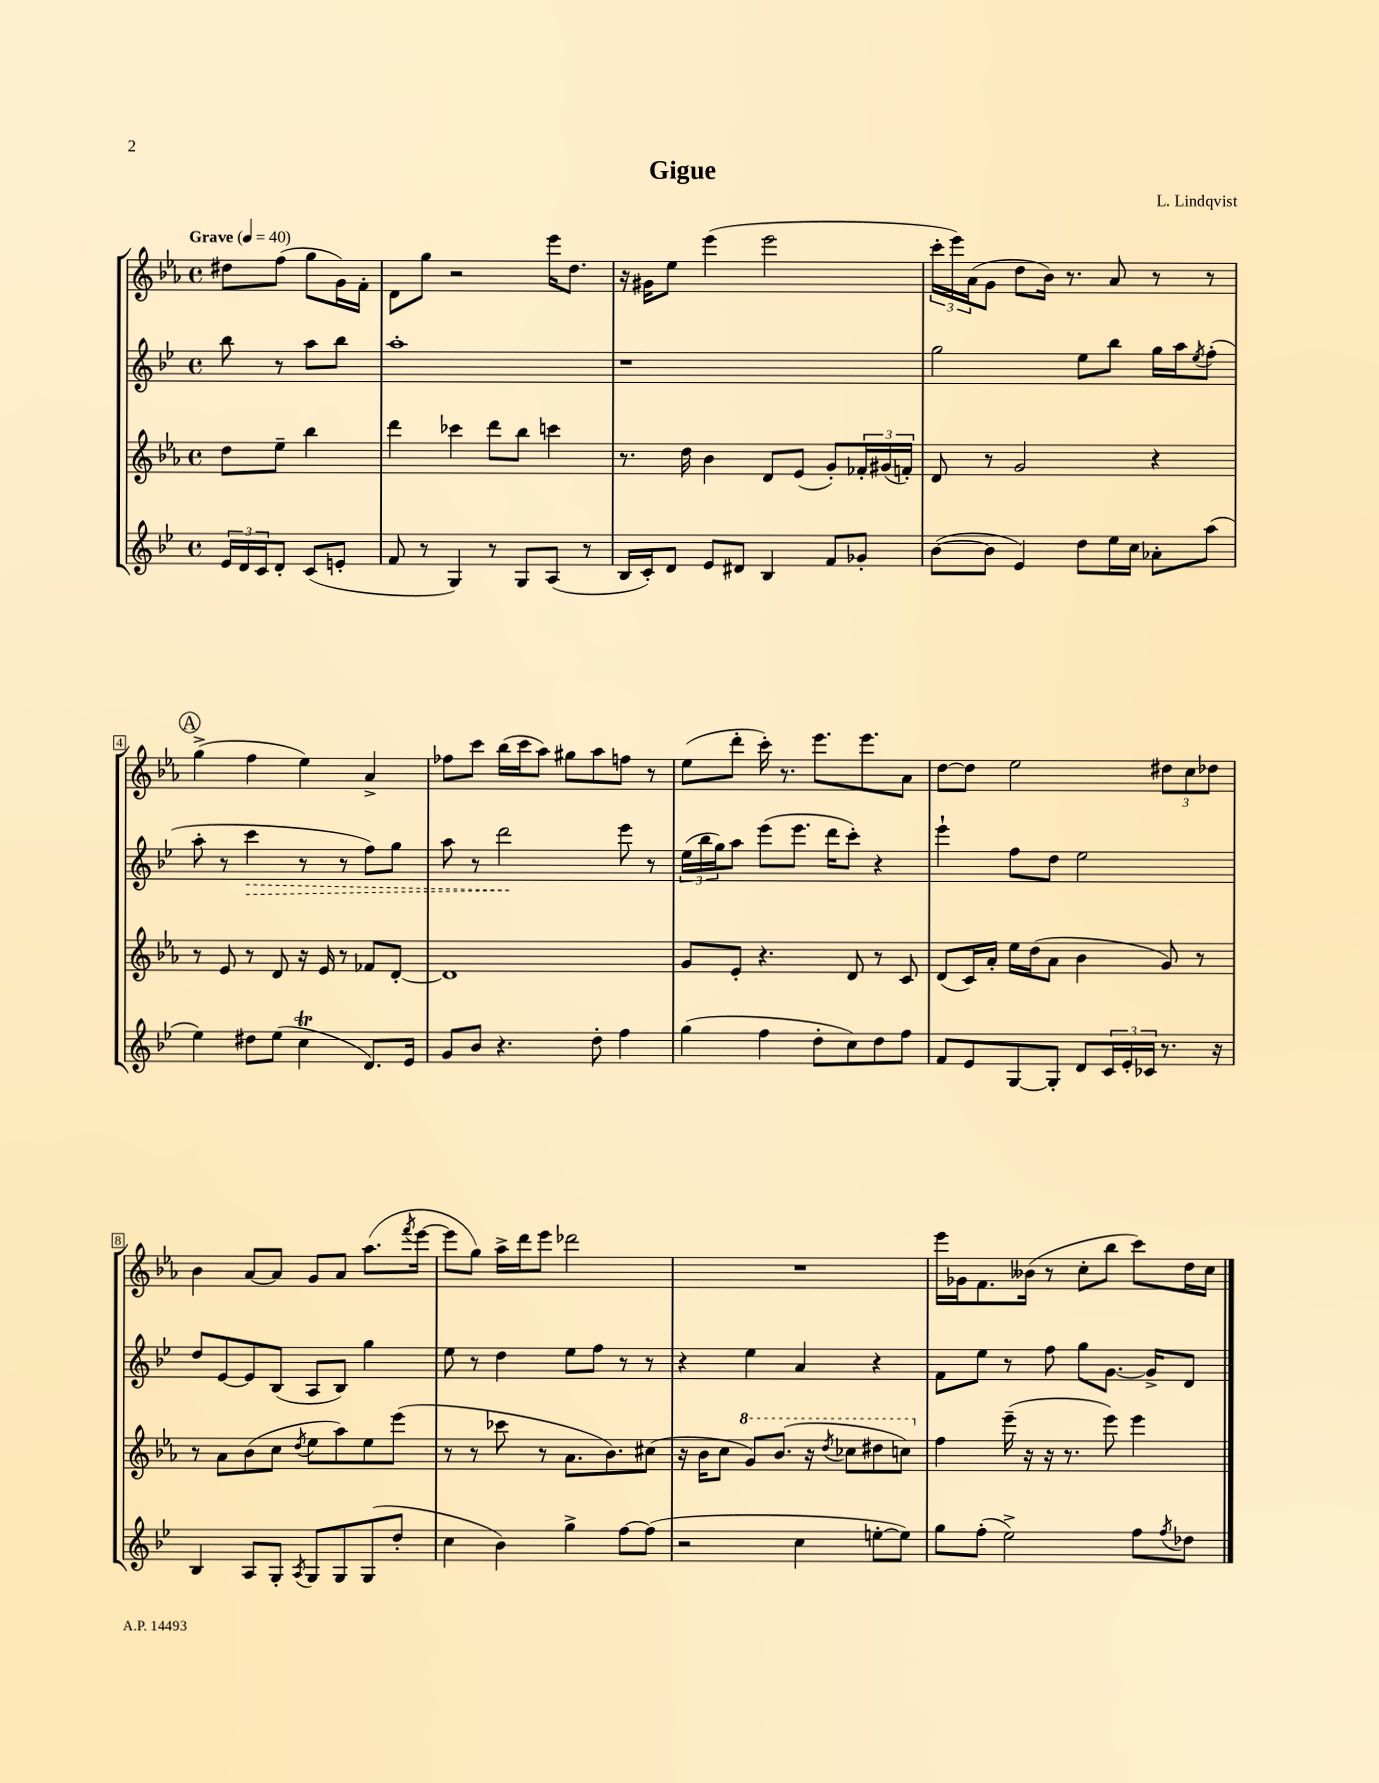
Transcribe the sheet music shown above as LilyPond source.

\header { title = "Gigue" composer = "L. Lindqvist" }
<<
\new StaffGroup <<
\new Staff = "s0" {
    \clef treble \key ees \major \defaultTimeSignature \time 4/4 \partial 2 \tempo "Grave" 4 = 40
    dis''8 f''8( g''8 g'16) f'16-. |
    d'8 g''8 r2 ees'''16 d''8. |
    r16 gis'16 ees''8 ees'''4( ees'''2 |
    \tuplet 3/2 { c'''16-. ees'''16) aes'16( } g'8 d''8 bes'16) r8. aes'8 r8 r8 |
    \mark \markup { \circle "A" } g''4->( f''4 ees''4) aes'4-> |
    fes''8 c'''8 bes''16( c'''16 aes''8) gis''8 aes''8 f''8 r8 |
    ees''8( d'''8-. c'''16-.) r8. ees'''8. ees'''8. aes'8 |
    d''8~ d''8 ees''2 \tuplet 3/2 { dis''8 c''8 des''8 } |
    bes'4 aes'8~ aes'8 g'8 aes'8 aes''8.( \acciaccatura { f'''8 } ees'''16~ |
    ees'''8 g''8) aes''16-> d'''16 ees'''8 des'''2 |
    R1 |
    ees'''16 ges'16 f'8. beses'16( r8 c''8-. bes''8 c'''8) d''16 c''16 \bar "|." |
}
\new Staff = "s1" {
    \clef treble \key bes \major \defaultTimeSignature \time 4/4 \partial 2
    bes''8 r8 a''8 bes''8 |
    a''1-. |
    r1 |
    g''2 ees''8 bes''8 g''16 a''16 \acciaccatura { ees''8 } f''8-.( |
    \mark \markup { \circle "A" } a''8-. r8 \once \override Hairpin.style = #'dashed-line c'''4\> r8 r8 f''8) g''8 |
    a''8 r8 d'''2\! ees'''8 r8 |
    \tuplet 3/2 { ees''16( bes''16 g''16) } a''8 ees'''8( ees'''8. d'''16 c'''8-.) r4 |
    ees'''4-! f''8 d''8 ees''2 |
    d''8 ees'8~ ees'8 bes8( a8 bes8) g''4 |
    ees''8 r8 d''4 ees''8 f''8 r8 r8 |
    r4 ees''4 a'4 r4 |
    f'8 ees''8 r8 f''8 g''8 g'8.~ g'16-> d'8 \bar "|." |
}
\new Staff = "s2" {
    \clef treble \key ees \major \defaultTimeSignature \time 4/4 \partial 2
    d''8 ees''8-- bes''4 |
    d'''4 ces'''4 d'''8 bes''8 c'''4 |
    r8. d''16 bes'4 d'8 ees'8( g'8-.) \tuplet 3/2 { fes'16-. gis'16( f'16-.) } |
    d'8 r8 g'2 r4 |
    \mark \markup { \circle "A" } r8 ees'8 r8 d'8 r16 ees'16 r8 fes'8 d'8~-. |
    d'1 |
    g'8 ees'8-. r4. d'8 r8 c'8 |
    d'8( c'16) aes'16-. ees''16 d''16( aes'8 bes'4 g'8) r8 |
    r8 aes'8 bes'8( c''8 \acciaccatura { d''8 } ees''8 aes''8) ees''8 ees'''8( |
    r8 r8 ces'''8 r8 aes'8. bes'8.) cis''8( |
    r16 bes'16 c''8 \ottava #1 g''8) bes''8.( r16 \acciaccatura { d'''8 } ces'''8 dis'''8 c'''8) \ottava #0 |
    f''4 ees'''16--( r16 r16 r8. ees'''8) ees'''4 \bar "|." |
}
\new Staff = "s3" {
    \clef treble \key bes \major \defaultTimeSignature \time 4/4 \partial 2
    \tuplet 3/2 { ees'16 d'16 c'16 } d'8-. c'8( e'8-. |
    f'8 r8 g4) r8 g8 a8( r8 |
    bes16 c'16-.) d'8 ees'8 dis'8 bes4 f'8 ges'8-. |
    bes'8~( bes'8 ees'4) d''8 ees''16 c''16 aes'8-. a''8( |
    \mark \markup { \circle "A" } ees''4) dis''8 ees''8( c''4\trill d'8.) ees'16 |
    g'8 bes'8 r4. d''8-. f''4 |
    g''4( f''4 d''8-. c''8) d''8 f''8 |
    f'8 ees'8 g8~ g8-. d'8 \tuplet 3/2 { c'16 ees'16-. ces'16 } r8. r16 |
    bes4 a8 g8-. \acciaccatura { a8 } g8 g8 g8( d''8-. |
    c''4 bes'4) g''4-> f''8~ f''8( |
    r2 c''4 e''8~-. e''8) |
    g''8 f''8-.( ees''2->) f''8 \acciaccatura { f''8 } des''8 \bar "|." |
}
>>
>>
\layout { \context { \Score \override BarNumber.stencil = #(make-stencil-boxer 0.1 0.3 ly:text-interface::print) } }
